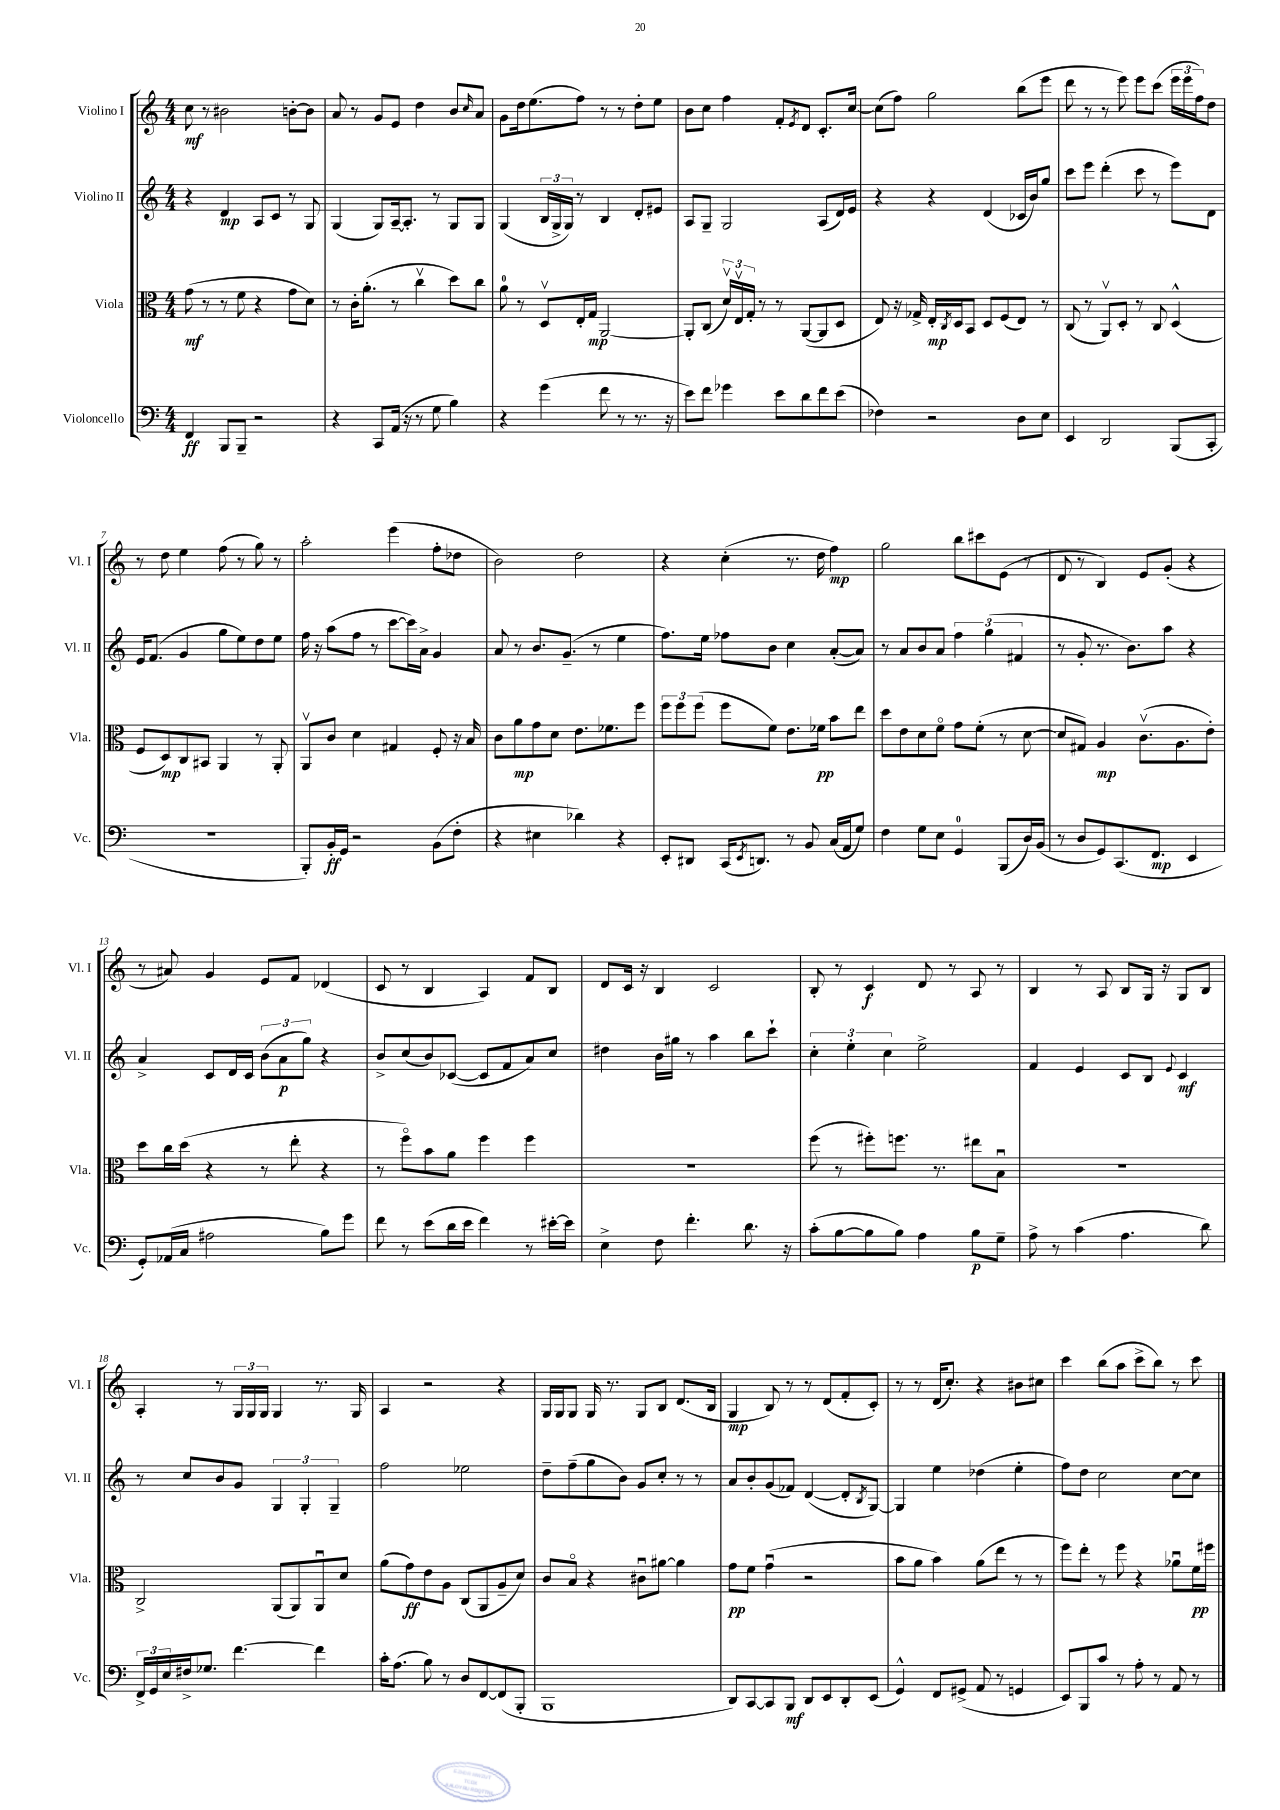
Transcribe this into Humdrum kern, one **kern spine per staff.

**kern	**kern	**kern	**kern
*staff4	*staff3	*staff2	*staff1
*clefF4	*clefC3	*clefG2	*clefG2
*k[]	*k[]	*k[]	*k[]
*M4/4	*M4/4	*M4/4	*M4/4
4FF	(8g	4r	8cc
.	8r	.	8r
8BBB	8r	4d	2b#
8BBB~	8f	.	.
2r	4r	8A	.
.	.	8c	.
.	8g	8r	[8b'
.	8d)	8G	8b]
=	=	=	=
4r	8r	(4G	8a
.	16c'	.	8r
.	(8.a'	.	.
8CC	.	8G)	8g
(16AA	8r	[16A~	8e
16r	.	8.A']	.
8r	4ccv	.	4dd
8G	.	8r	.
4B)	8dd)	8G	8b
.	.	.	16qqcc
.	8cc	8G	8a
=	=	=	=
4r	8a	(4G	8g
.	8r	.	16dd
.	.	.	(8.ee
(4g	8Dv	24B	.
.	.	24G^	.
.	.	24G)	.
.	16E'	8r	8ff)
.	16G	.	.
8f	[2AA	4B	8r
8r	.	.	8r
8.r	.	8d'	8dd'
.	.	8e#	8ee
16r	.	.	.
=	=	=	=
8e)	8AA']	8A	8b
8f	(8C	8G~	8cc
4g-	24dv)	2G	4ff
.	24Ev	.	.
.	24G'	.	.
.	8r	.	.
8e	8r	.	8f'
.	.	.	8qe
8d	([8AA	.	8d
8f	8AA]	(8A	8.c'
(8e	8D	16d)	.
.	.	16e	[16cc
=	=	=	=
4F-)	8E)	4r	(8cc]
.	16r	.	8ff)
.	16G-^	.	.
2r	16E'	4r	2gg
.	8qC	.	.
.	16D	.	.
.	8BB	.	.
.	8D	(4d	.
.	(8F	.	.
8D	8E)	16c-	(8bb
.	.	16b)	.
8E	8r	8gg	8eee
=	=	=	=
4EE	(8C	8ccc	8ddd
.	8r	8eee	8r
2DD	8AAv)	(4ddd'	8r
.	8D'	.	8eee)
.	8r	8ccc	8eee
.	8C	8r	(8ccc
(8BBB	(4D^^	8eee)	24eee
.	.	.	24eee
.	.	.	24ff)
8CC'	.	8d	8dd
=	=	=	=
1r	8F	16e	8r
.	.	(8.f	.
.	8D)	.	8dd
.	8C	4g	4ee
.	8BB#	.	.
.	4AA	8gg	(8ff
.	.	8ee)	8r
.	8r	8dd	8gg)
.	8AA'	8ee	8r
=	=	=	=
8BBB')	8AAv	16ff	2aa'
.	.	16r	.
16BB'	8c	(8aa	.
16GG	.	.	.
2r	4d	8ff	.
.	.	8r	.
.	4G#	[8ccc	(4eee
.	.	16ccc])	.
.	.	16a^	.
(8BB	8F'	4g	8ff'
8F'	16r	.	8dd-
.	16B	.	.
=	=	=	=
4r	8c	8a	2b)
.	8a	8r	.
4E#	8g	8.b	.
.	8d	.	.
.	.	(8.g~	.
4d-)	8.e	.	2dd
.	.	8r	.
.	8.f-	.	.
4r	.	4ee	.
.	8ff	.	.
=	=	=	=
8EE'	12ff	8.ff)	4r
.	12ff	.	.
8DD#	.	.	.
.	(12ff	.	.
.	.	16ee	.
(16CC	8ff	8ff-	(4cc'
8qEE	.	.	.
8.DD)	.	.	.
.	8f)	8b	.
8r	8.e	4cc	8.r
8BB	.	.	.
.	16f-	.	16dd
(16C	8b	([8a'	4ff)
16AA	.	.	.
8G)	8ee	8a])	.
=	=	=	=
4F	8dd	8r	2gg
.	8e	8a	.
8G	8d	8b	.
8E	8fo	8a	.
4GG	8g	6ff	8bb
.	(8f'	.	8ccc#
.	.	(6gg	.
(8BBB	8r	.	(8e
.	.	6f#	.
16D)	[8d	.	8r
(16BB	.	.	.
=	=	=	=
8r	8d]	8r	8d
8D	8G#)	8g'	8r
8GG)	4A	8.r	4B)
(8.CC	.	.	.
.	.	8.b)	.
.	(8.cv	.	8e
8.FF	.	.	.
.	.	8aa	(8g'
.	8.A	.	.
4EE	.	4r	4r
.	8e')	.	.
=	=	=	=
8GG')	8dd	4a^	8r
(16AA-	16cc	.	8a#)
16C	(16dd	.	.
2A#	4r	8c	4g
.	.	16d	.
.	.	16c	.
.	8r	(12b	8e
.	.	12a	.
.	8ee'	.	8f
.	.	12gg)	.
8B)	4r	4r	(4d-
8g	.	.	.
=	=	=	=
8f	8r	8b^	8c
8r	8ffo)	(8cc	8r
(8e	8b	8b)	4B
16d	8a	([8c-	.
16e	.	.	.
4f)	4ff	8c-]	4A)
.	.	8f	.
8r	4ff	8a)	8f
[16e#'	.	8cc	8B
16e#]	.	.	.
=	=	=	=
4E^	1r	4dd#	8d
.	.	.	16c
.	.	.	16r
8F	.	16b	4B
.	.	16gg#	.
4.f'	.	8r	.
.	.	4aa	2c
8.d	.	8bb	.
.	.	8ccc`	.
16r	.	.	.
=	=	=	=
(8c'	(8ff	6cc'	8B'
[8B	8r	.	8r
.	.	6ee'	.
8B]	8ff#')	.	4c
.	.	6cc	.
8B)	8.ff	.	.
4A	.	2ee^	8d
.	8.r	.	.
.	.	.	8r
8B	8ee#	.	8A
8G~	8Bu	.	8r
=	=	=	=
8A^	1r	4f	4B
8r	.	.	.
(4c	.	4e	8r
.	.	.	8A
4.A	.	8c	8B
.	.	8B	16G
.	.	.	16r
.	.	8qqe	.
.	.	4c	8G
8d)	.	.	8B
=	=	=	=
24FF^	2C^	8r	4A'
24GG	.	.	.
24E	.	.	.
16F#^	.	8cc	.
8.G-	.	.	.
.	.	8b	8r
[4.f	.	8g	24G
.	.	.	24G
.	.	.	24G
.	(8AA	6G	4G
.	8AA)	.	.
.	.	6G'	.
4f]	8AAu	.	8.r
.	.	6G~	.
.	8d	.	.
.	.	.	16G
=	=	=	=
16c'	(8a	2ff	4A
(8.A	.	.	.
.	8g)	.	.
8B)	8e	.	2r
8r	8A	.	.
8D	(8C	2ee-	.
[8FF	8AA	.	.
(8FF]	8A~	.	4r
8BBB'	8d)	.	.
=	=	=	=
1BBB	8c	8dd~	16G
.	.	.	16G
.	8Bo	(8ff~	8G
.	4r	8gg	16G
.	.	.	8.r
.	.	8b)	.
.	8c#u	8g	8G
.	[8a#	8cc'	8B
.	4a#]	8r	(8.d
.	.	8r	.
.	.	.	16B
=	=	=	=
8DD)	8g	8a	4G
[8CC	8f	8b'	.
8CC]	(4gu	(8g	8B)
8BBB	.	8f-)	8r
8DD	2r	([4d	8r
8EE	.	.	(8d
8DD'	.	8d']	8f'
.	.	8qB	.
(8EE	.	[8G)	8c')
=	=	=	=
4GG^^)	8b	4G]	8r
.	8a	.	8r
8FF	4b)	4ee	(16d
.	.	.	8.cc')
(8GG#^	.	.	.
8AA	(8a	(4dd-	4r
8r	8ee	.	.
4GG	8r	4ee'	8b#
.	8r	.	8cc#
=	=	=	=
8EE)	8ff)	8ff)	4ccc
8BBB	8ee'	8dd	.
8c	8r	2cc	(8bb
8r	8ff	.	8aa
8A'	4r	.	8ccc^
8r	.	.	8bb)
8AA	8a-u	[8cc	8r
8r	16f	8cc]	8ccc
.	16ff#	.	.
==	==	==	==
*-	*-	*-	*-
